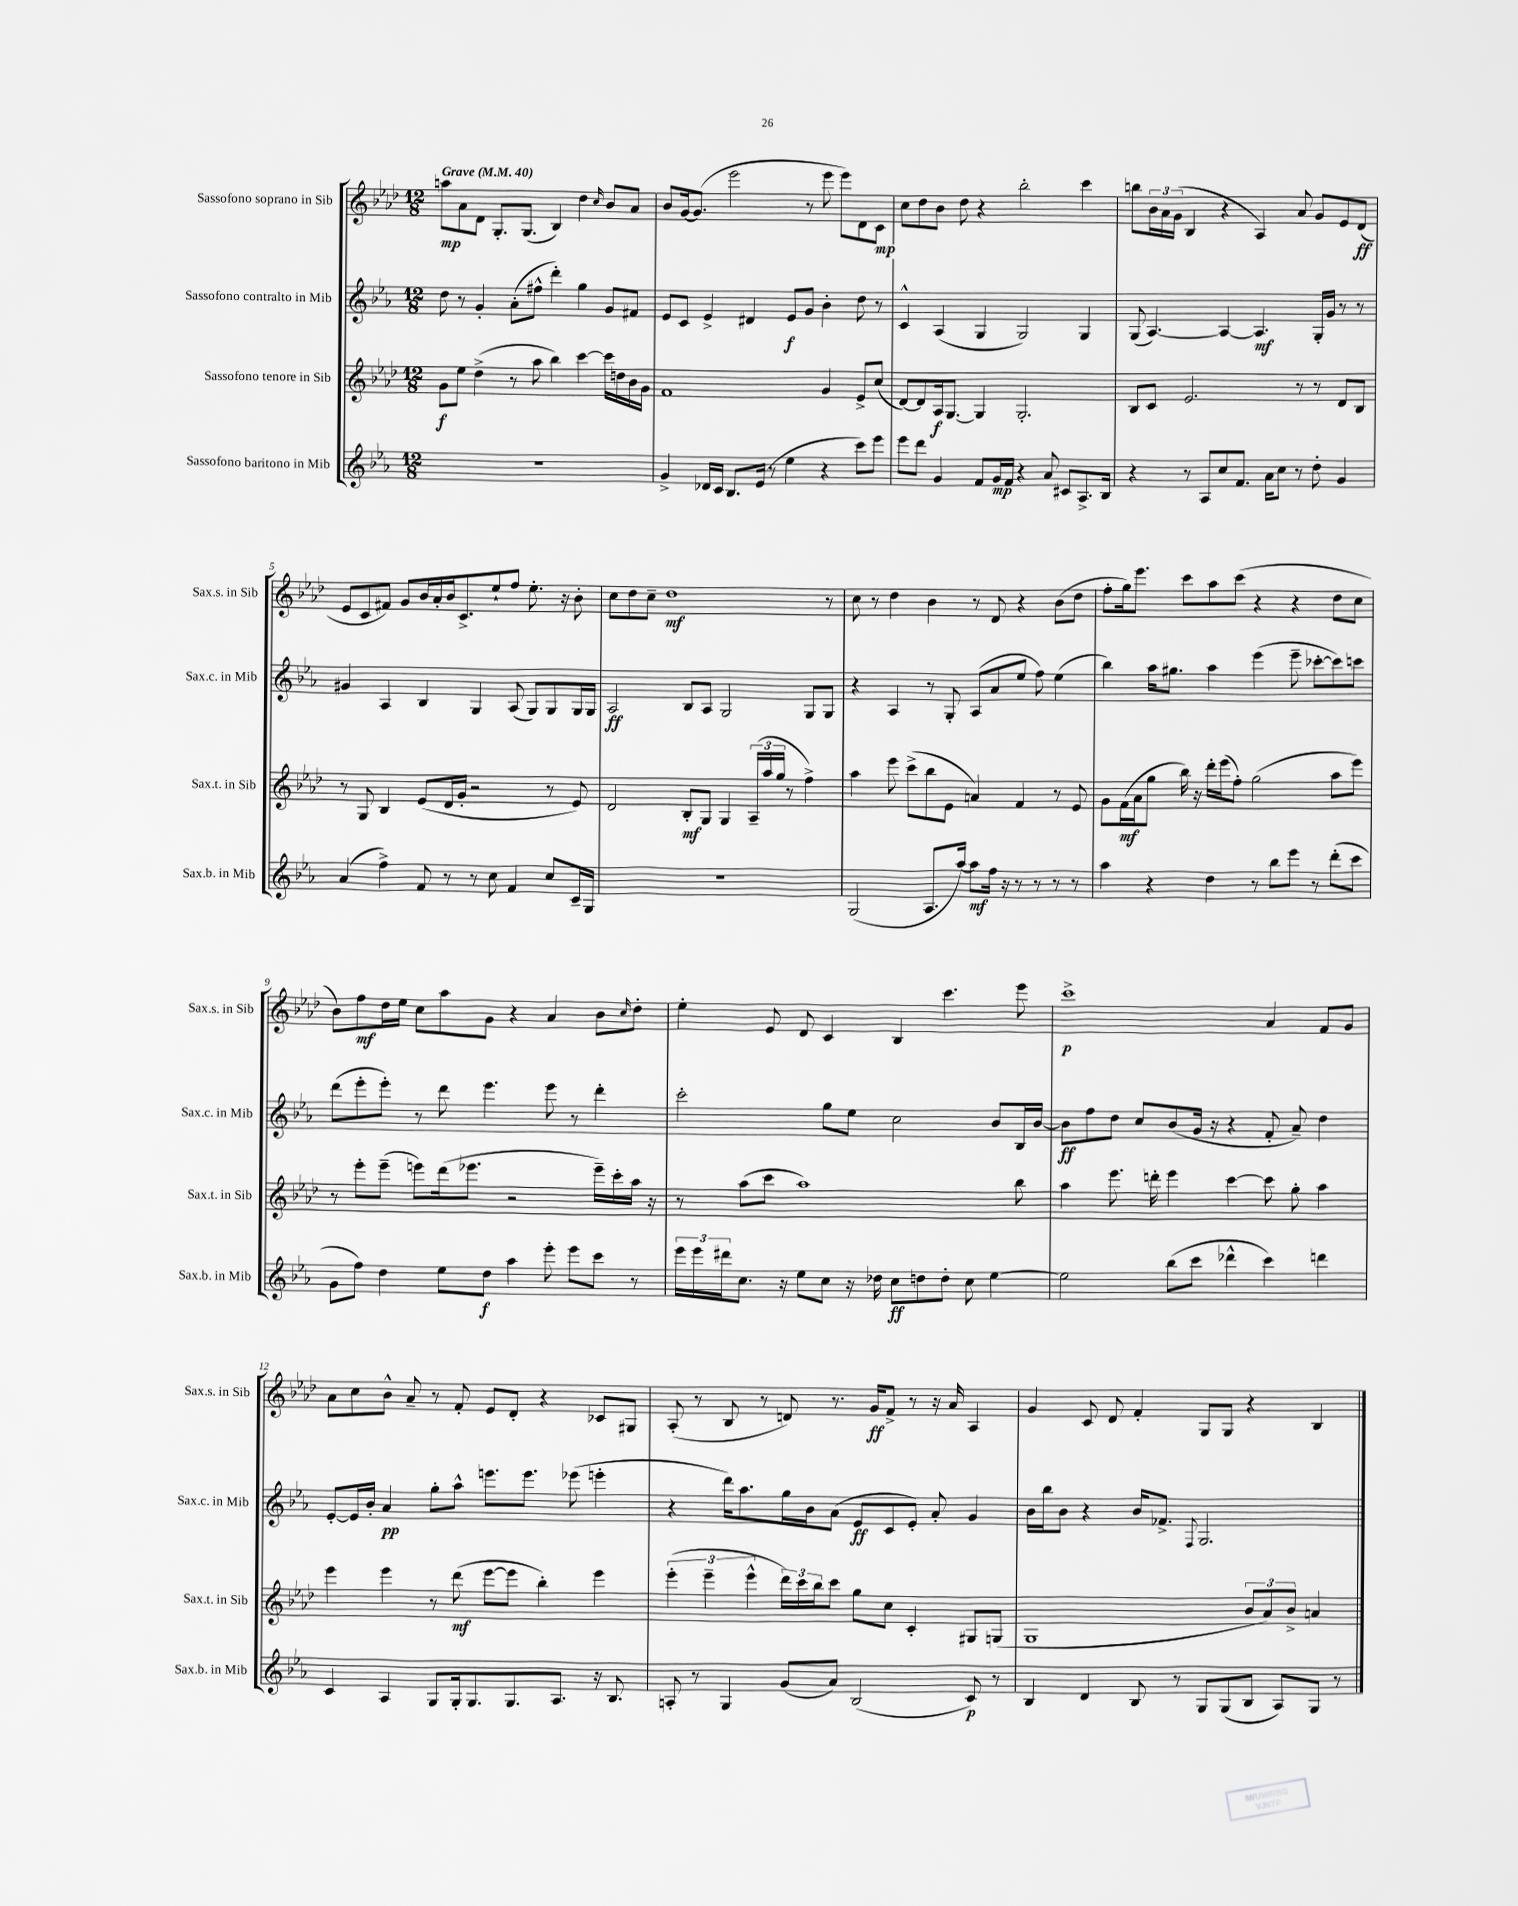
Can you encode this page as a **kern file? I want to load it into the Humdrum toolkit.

**kern	**dynam	**kern	**dynam	**kern	**dynam	**kern	**dynam
*part4	*part4	*part3	*part3	*part2	*part2	*part1	*part1
*staff4	*staff4	*staff3	*staff3	*staff2	*staff2	*staff1	*staff1
*I"Sassofono baritono in Mib	*	*I"Sassofono tenore in Sib	*	*I"Sassofono contralto in Mib	*	*I"Sassofono soprano in Sib	*
*I'Sax.b. in Mib	*	*I'Sax.t. in Sib	*	*I'Sax.c. in Mib	*	*I'Sax.s. in Sib	*
*clefG2	*	*clefG2	*	*clefG2	*	*clefG2	*
*k[b-e-a-]	*	*k[b-e-a-d-]	*	*k[b-e-a-]	*	*k[b-e-a-d-]	*
*M12/8	*	*M12/8	*	*M12/8	*	*M12/8	*
*MM40	*	*MM40	*	*MM40	*	*MM40	*
=1	=1	=1	=1	=1	=1	=1	=1
!	!	!	!	!	!	!LO:TX:a:B:t=Grave	!
1.r	.	8g\L	f	8dd\	.	8aan\L	mp
.	.	8ee-\J	.	8r	.	8a-\	.
.	.	(4dd-^\	.	4g'/	.	8d-\J	.
.	.	.	.	.	.	8.G'/L	.
.	.	8r	.	(8a-'\L	.	.	.
.	.	.	.	.	.	(8.G/J	.
.	.	8aa-\	.	8ff#X^^\J	.	.	.
.	.	4bb-\)	.	4ddd'\)	.	4B-/)	.
.	.	[4ccc\	.	4gg\	.	4dd-\	.
.	.	.	.	.	.	16qqcc/	.
.	.	16ccc\LL]	.	8g/L	.	8b-/L	.
.	.	16ddn\	.	.	.	.	.
.	.	16b-\	.	8f#X/J	.	8a-/J	.
.	.	16g\JJ	.	.	.	.	.
=2	=2	=2	=2	=2	=2	=2	=2
4g^/	.	1f	.	8e-/L	.	8b-/L	.
.	.	.	.	8c/J	.	[16g/k	.
.	.	.	.	.	.	(8.g/J]	.
16d-X/LL	.	.	.	4e-^/	.	.	.
16c/JJ	.	.	.	.	.	.	.
8.B-/L	.	.	.	.	.	2eee-\	.
.	.	.	.	4d#X/	.	.	.
(16e-/Jk	.	.	.	.	.	.	.
8r	.	.	.	.	.	.	.
4ee-\	.	.	.	8e-/L	f	.	.
.	.	.	.	8g/J	.	8r	.
4r	.	4g/	.	4b-'\	.	8eee-\	.
.	.	.	.	.	.	8eee-\L)	.
8ccc\L)	.	8e-^/L	.	8dd\	.	8d-\	.
8eee-\J	.	(8cc/J	.	8r	.	8c\J	mp
=3	=3	=3	=3	=3	=3	=3	=3
8eee-\L	.	[8d-/L)	.	4c^^/	.	8cc\L	.
8ddd\J	.	8d-/]	.	.	.	8dd-\	.
4g/	.	16A-/k	f	(4A-/	.	8b-\J	.
.	.	[8.G/J	.	.	.	.	.
.	.	.	.	.	.	8dd-\	.
8f/L	.	4G/]	.	4G/	.	4r	.
16g/L	mp	.	.	.	.	.	.
16f/JJ	.	.	.	.	.	.	.
4r	.	2.G'/	.	2G/)	.	2bb-'\	.
8a-/	.	.	.	.	.	.	.
8c#X/L	.	.	.	.	.	.	.
8.A-^/	.	.	.	4G/	.	4ccc\	.
16B-/Jk	.	.	.	.	.	.	.
=4	=4	=4	=4	=4	=4	=4	=4
4r	.	8B-/L	.	(8G/	.	8bbn\L	.
.	.	8c/J	.	[4.A-/)	.	24b-\L	.
.	.	.	.	.	.	24a-\	.
.	.	.	.	.	.	(24g\JJ	.
8r	.	2.e-/	.	.	.	4B-/	.
8A-/L	.	.	.	.	.	.	.
8cc/	.	.	.	4A-/_	.	4r	.
8.f/J	.	.	.	.	.	.	.
.	.	.	.	4.A-/]	mf	4A-/)	.
16a-\KL	.	.	.	.	.	.	.
8cc\J	.	.	.	.	.	.	.
8r	.	8r	.	.	.	8a-/	.
8dd'\	.	8r	.	16G'/LL	.	8g/L	.
.	.	.	.	16g/JJ	.	.	.
4g/	.	8d-/L	.	8r	.	8e-/	.
.	.	8B-/J	.	8r	.	(8d-/J	ff
!!LO:LB:g=z
=5	=5	=5	=5	=5	=5	=5	=5
(4a-/	.	8r	.	4g#X/	.	8e-/L	.
.	.	8G/	.	.	.	8c/	.
4ff^\)	.	4B-/	.	4A-/	.	8f#X/J)	.
.	.	.	.	.	.	8g/L	.
8f/	.	(8e-/L	.	4B-/	.	16b-/L	.
.	.	.	.	.	.	16a-'/	.
8r	.	16d-/L	.	.	.	16b-/J	.
.	.	16g'/JJ	.	.	.	8.c^/	.
8r	.	2r	.	4G/	.	.	.
8cc\	.	.	.	.	.	8ee-`/	.
4f/	.	.	.	(8A-/	.	8ff/J	.
.	.	.	.	8G/L)	.	8.ee-'\	.
8cc/L	.	8r	.	8G/	.	.	.
.	.	.	.	.	.	16r	.
16c~/L	.	8e-/)	.	16G/L	.	8b-'\	.
16G/JJ	.	.	.	16G/JJ	.	.	.
=6	=6	=6	=6	=6	=6	=6	=6
1.r	.	2d-/	.	2A-/	ff	8cc\L	.
.	.	.	.	.	.	8dd-\	.
.	.	.	.	.	.	8cc~\J	.
.	.	.	.	.	.	1dd-	mf
.	.	8B-'/L	mf	8B-/L	.	.	.
.	.	8G/J	.	8A-/J	.	.	.
.	.	4G/	.	2G/	.	.	.
.	.	(24A-~/LL	.	.	.	.	.
.	.	24aa-/	.	.	.	.	.
.	.	24gg/JJ	.	.	.	.	.
.	.	8r	.	.	.	.	.
.	.	4ff^\)	.	8G/L	.	.	.
.	.	.	.	8G/J	.	8r	.
=7	=7	=7	=7	=7	=7	=7	=7
(2G/	.	4aa-\	.	4r	.	8cc\	.
.	.	.	.	.	.	8r	.
.	.	8eee-\	.	4A-/	.	4dd-\	.
.	.	(8ccc^\L	.	.	.	.	.
8.A-/L	.	8bb-\	.	8r	.	4b-\	.
.	.	8e-\J	.	8G'/	.	.	.
[16aa-/Jk)	.	.	.	.	.	.	.
8aa-\L]	mf	4an/)	.	(8A-/L	.	8r	.
16ff\Jk	.	.	.	8a-/	.	8d-/	.
16r	.	.	.	.	.	.	.
8r	.	4f/	.	8ee-/J	.	4r	.
8r	.	.	.	8ff\)	.	.	.
8r	.	8r	.	(4ee-\	.	(8b-\L	.
8r	.	8e-/	.	.	.	8dd-\J	.
=8	=8	=8	=8	=8	=8	=8	=8
4aa-\	.	8g\L	.	4bb-\)	.	8ff'\L	.
.	.	(16f\L	mf	.	.	16gg\k)	.
.	.	16a-\J	.	.	.	8.eee-\J	.
4r	.	8gg\J	.	16aa-\KL	.	.	.
.	.	.	.	8.gg#X\J	.	.	.
.	.	16bb-\)	.	.	.	8ccc\L	.
.	.	16r	.	.	.	.	.
4dd\	.	16ddd-'\LL	.	4aa-\	.	8aa-\	.
.	.	(16eee-\J	.	.	.	.	.
.	.	8ff'\J)	.	.	.	(8ccc\J	.
8r	.	(2gg\	.	(4eee-\	.	4r	.
8bb-\L	.	.	.	.	.	.	.
8eee-\J	.	.	.	8eee-~\	.	4r	.
8r	.	.	.	[8ccc-X'\L	.	.	.
(8ddd'\L	.	8aa-\L	.	8ccc-\])	.	8dd-\L	.
8ccc\J	.	8eee-\J)	.	8cccn\J	.	8cc\J	.
!!LO:LB:g=z
=9	=9	=9	=9	=9	=9	=9	=9
8g\L	.	8r	.	(8ddd\L	.	8b-\L)	.
8ff\J)	.	8eee-'\L	.	8eee-'\	.	8ff\	mf
4dd\	.	(8eee-~\J	.	8eee-'\J)	.	16dd-\L	.
.	.	.	.	.	.	16ee-\JJ	.
.	.	8eeen\L)	.	8r	.	8cc\L	.
8ee-\L	.	(16ddd-\k	.	8ddd\	.	8aa-\	.
.	.	8.eee-X\J	.	.	.	.	.
8dd\J	f	.	.	4.eee-\	.	8g\J	.
4aa-\	.	2r	.	.	.	4r	.
8eee-'\	.	.	.	8eee-\	.	4a-/	.
8eee-\L	.	.	.	8r	.	.	.
8ccc\J	.	16eee-~\LL)	.	4ddd'\	.	8b-\L	.
.	.	16ccc'\	.	.	.	.	.
.	.	.	.	.	.	16qqcc/	.
8r	.	16aa-\JJ	.	.	.	8dd-'\J	.
.	.	16r	.	.	.	.	.
=10	=10	=10	=10	=10	=10	=10	=10
24eee-\LL	.	8r	.	2ccc'\	.	4ee-'\	.
24eee-\	.	.	.	.	.	.	.
24ddd#X\J	.	.	.	.	.	.	.
8.cc\J	.	(8aa-\L	.	.	.	.	.
.	.	8ccc\J	.	.	.	8e-/	.
16r	.	.	.	.	.	.	.
8ee-\L	.	1aa-)	.	.	.	8d-/	.
8cc\J	.	.	.	8gg\L	.	4c/	.
16r	.	.	.	8ee-\J	.	.	.
16dd-X\	.	.	.	.	.	.	.
8cc\L	ff	.	.	2cc\	.	4B-/	.
8ddn\	.	.	.	.	.	.	.
8dd'\J	.	.	.	.	.	4.ccc\	.
8cc\	.	.	.	.	.	.	.
[4ee-\	.	.	.	8b-/L	.	.	.
.	.	8bb-\	.	16B-/L	.	8eee-\	.
.	.	.	.	[16b-/JJ	.	.	.
=11	=11	=11	=11	=11	=11	=11	=11
2ee-\]	.	4aa-\	.	8b-\L]	ff	1ccc^	p
.	.	.	.	8ff\	.	.	.
.	.	8.eee-\	.	8dd\J	.	.	.
.	.	.	.	8cc/L	.	.	.
.	.	16dddn'\	.	.	.	.	.
(8bb-\L	.	4eee-\	.	(8b-/	.	.	.
8ccc\J	.	.	.	16g/Jk	.	.	.
.	.	.	.	16r	.	.	.
4ddd-X^^\	.	[4ccc\	.	4r	.	.	.
4ccc\)	.	8ccc\]	.	8f'/	.	4a-/	.
.	.	8gg'\	.	8a-~/)	.	.	.
4dddn\	.	4aa-\	.	4dd\	.	8f/L	.
.	.	.	.	.	.	8g/J	.
!!LO:LB:g=z
=12	=12	=12	=12	=12	=12	=12	=12
4c/	.	4eee-\	.	[8e-'/L	.	8a-\L	.
.	.	.	.	16e-/L]	.	8cc\	.
.	.	.	.	16b-'/JJ	.	.	.
4A-/	.	4eee-\	.	4a-/	pp	8b-^^\J	.
.	.	.	.	.	.	8a-~/	.
8G/L	.	8r	.	8gg'\L	.	8r	.
16G'/k	.	(8ddd-\	mf	8aa-^^\J	.	8f'/	.
8.G/	.	.	.	.	.	.	.
.	.	[8eee-\L	.	8.eeen\L	.	8e-/L	.
8.G/	.	8eee-\J]	.	.	.	8d-'/J	.
.	.	.	.	8.eee\J	.	.	.
.	.	4bb-'\)	.	.	.	4r	.
8.A-/J	.	.	.	.	.	.	.
.	.	.	.	(8eee-X\	.	.	.
16r	.	4eee-\	.	4eeen'\	.	8c-X/L	.
8.B-/	.	.	.	.	.	.	.
.	.	.	.	.	.	8G#X/J	.
=13	=13	=13	=13	=13	=13	=13	=13
8An'/	.	(6eee-'\	.	4r	.	(8A-'/	.
8r	.	.	.	.	.	8r	.
.	.	6eee-~\	.	.	.	.	.
4G/	.	.	.	16ddd\KL)	.	8B-/	.
.	.	.	.	8.aa-\	.	.	.
.	.	6eee-^^\	.	.	.	.	.
.	.	.	.	.	.	8r	.
(8g/L	.	24ddd-\LL)	.	16gg\L	.	8dn/)	.
.	.	24ccc\	.	.	.	.	.
.	.	.	.	16b-\J	.	.	.
.	.	24bb-\J	.	.	.	.	.
8a-/J)	.	8ccc\J	.	(8a-\J	.	8.r	.
(2B-/	.	8gg\L	.	8e-/L	ff	.	.
.	.	.	.	.	.	16g/KL	ff
.	.	8cc\J	.	8c/	.	8f^/J	.
.	.	4c'/	.	8e-'/J)	.	8r	.
.	.	.	.	8a-'/	.	16r	.
.	.	.	.	.	.	16a-/	.
8c/)	p	8G#X/L	.	4g/	.	4A-/	.
8r	.	(8Gn/J	.	.	.	.	.
=14	=14	=14	=14	=14	=14	=14	=14
4B-/	.	1G	.	16b-\LL	.	4g/	.
.	.	.	.	16bb-\J	.	.	.
.	.	.	.	8b-\J	.	.	.
4d/	.	.	.	4r	.	8c/	.
.	.	.	.	.	.	8d-/	.
8B-/	.	.	.	16b-/KL	.	4f'/	.
.	.	.	.	8.f-X^/J	.	.	.
8r	.	.	.	.	.	.	.
.	.	.	.	8qqF/	.	.	.
8G/L	.	.	.	2.G/	.	8G/L	.
(8G/	.	.	.	.	.	8G/J	.
8B-/J	.	12b-/L	.	.	.	4r	.
.	.	12a-/)	.	.	.	.	.
8A-/L)	.	.	.	.	.	.	.
.	.	12b-^/J	.	.	.	.	.
8G/J	.	4an/	.	.	.	4B-/	.
8r	.	.	.	.	.	.	.
==	==	==	==	==	==	==	==
*-	*-	*-	*-	*-	*-	*-	*-
